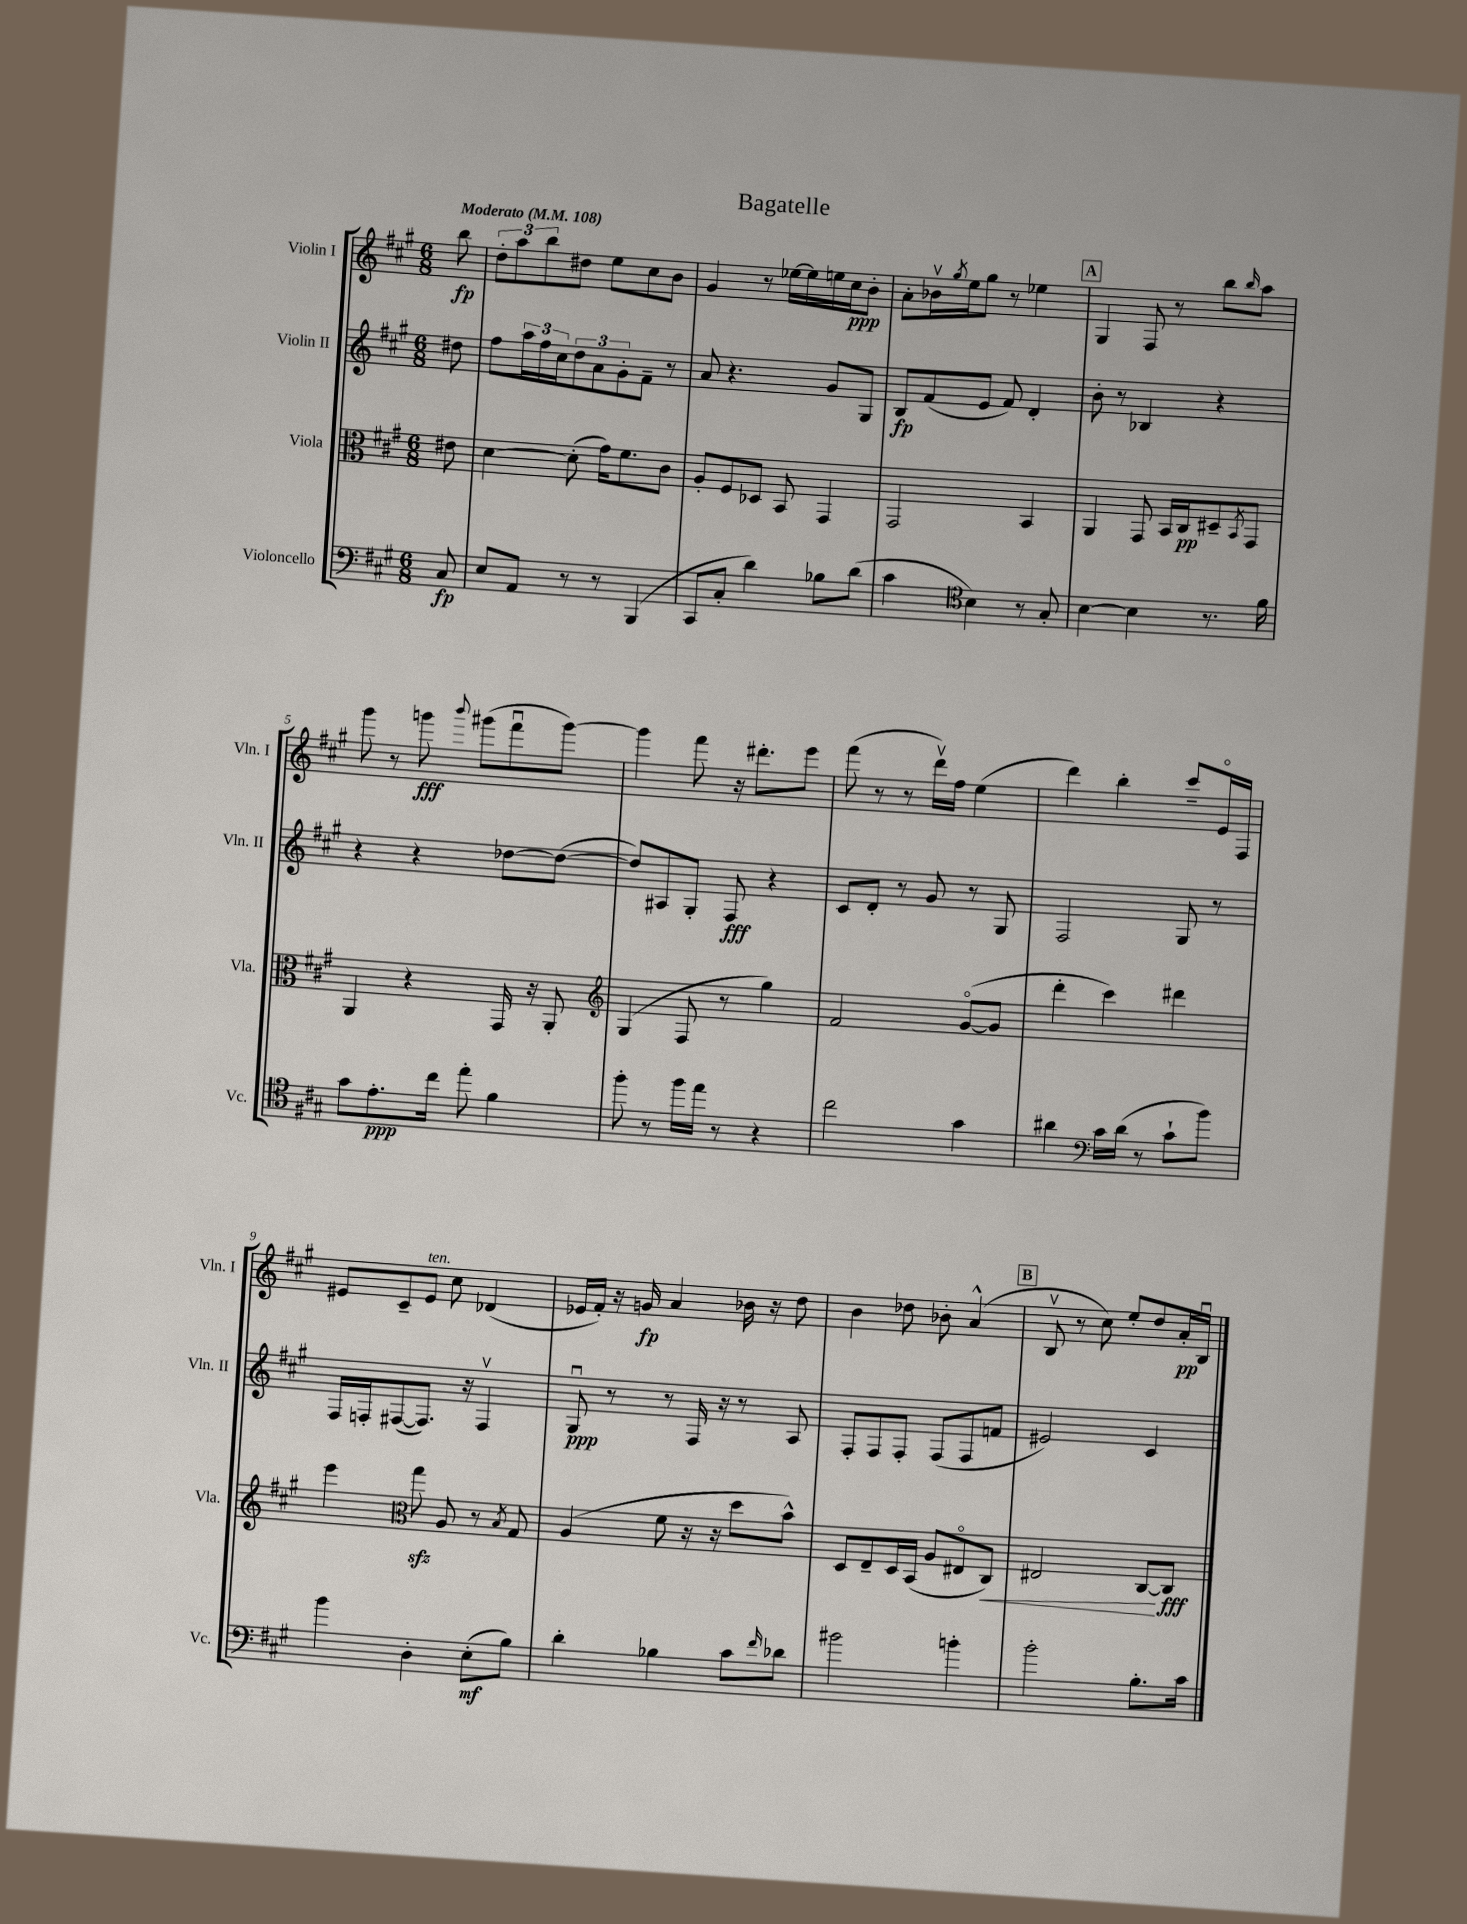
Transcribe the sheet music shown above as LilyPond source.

\header { title = "Bagatelle" }
<<
\new StaffGroup <<
\new Staff = "s0" \with { instrumentName = "Violin I" shortInstrumentName = "Vln. I" } {
    \clef treble \key a \major \numericTimeSignature \time 6/8 \partial 8 \tempo "Moderato" 4 = 108
    b''8\fp |
    \tuplet 3/2 { d''8-. a''8 b''8 } dis''8 e''8 cis''8 b'8 |
    gis'4 r8 ees''16~ ees''16 e''16 cis''16\ppp b'8-. |
    a'8-. bes'16\upbow \acciaccatura { gis''8 } e''16 gis''8 r8 ees''4 |
    \mark \markup { \box "A" } gis4 fis8 r8 b''8 \grace { b''16 } a''8 |
    gis'''8 r8 g'''8\fff \appoggiatura { b'''8 } gis'''8( fis'''8\downbow gis'''8~) |
    gis'''4 fis'''8 r16 dis'''8.-. e'''8 |
    fis'''8( r8 r8 d'''16\upbow) fis''16 e''4( |
    d'''4) b''4-. cis'''8-- e'16\flageolet fis16 |
    eis'8 cis'8-- eis'8^\markup { \italic "ten." } cis''8 des'4( |
    ees'16 fis'16-.) r16 g'16\fp a'4 bes'16 r16 d''8 |
    b'4 des''8 bes'8-. a'4-^( |
    \mark \markup { \box "B" } b8\upbow r8 cis''8) e''8-. d''8 a'16-.\pp b16\downbow \bar "|." |
}
\new Staff = "s1" \with { instrumentName = "Violin II" shortInstrumentName = "Vln. II" } {
    \clef treble \key a \major \numericTimeSignature \time 6/8 \partial 8
    dis''8 |
    fis''8 \tuplet 3/2 { a''16 fis''16 cis''16 } \tuplet 3/2 { d''8 a'8 gis'8-. } fis'8-- r8 |
    a'8 r4. gis'8 gis8 |
    b8\fp fis'8( e'8 fis'8) d'4-. |
    \mark \markup { \box "A" } b'8-. r8 bes4 r4 |
    r4 r4 des''8~ des''8~( |
    des''8) ais8 gis8-. fis8\fff r4 |
    cis'8 d'8-. r8 gis'8 r8 gis8 |
    fis2 gis8 r8 |
    fis16 f16-. fis8~( fis8.) r16 fis4\upbow |
    gis8\downbow\ppp r8 r8 fis16 r16 r8 a8 |
    fis8-. fis8 fis8-. fis8( fis8 f'8 |
    \mark \markup { \box "B" } eis'2) cis'4 \bar "|." |
}
\new Staff = "s2" \with { instrumentName = "Viola" shortInstrumentName = "Vla." } {
    \clef alto \key a \major \numericTimeSignature \time 6/8 \partial 8
    eis'8 |
    d'4~ d'8-.( gis'16) fis'8. cis'8 |
    a8-. fis8 des8 b,8 gis,4 |
    gis,2 b,4 |
    \mark \markup { \box "A" } a,4 gis,8 b,16 cis16\pp dis8-- \acciaccatura { b,8 } gis,8 |
    a,4 r4 gis,16 r16 a,8-. |
    \clef treble gis4( fis8 r8 gis''4) |
    fis'2 gis'8~\flageolet( gis'8 |
    d'''4-. cis'''4) dis'''4 |
    e'''4 \clef alto gis''8\sfz a8 r8 \acciaccatura { b8 } gis8 |
    a4( fis'8 r16 r16 d''8 b'8-^) |
    d8 e8-- d16 b,16( a8 eis8\flageolet cis8\<) |
    \mark \markup { \box "B" } eis2 cis8~\! cis8\fff \bar "|." |
}
\new Staff = "s3" \with { instrumentName = "Violoncello" shortInstrumentName = "Vc." } {
    \clef bass \key a \major \numericTimeSignature \time 6/8 \partial 8
    cis8\fp |
    e8 a,8 r8 r8 b,,4( |
    cis,8 cis8-. d'4) bes8 d'8( |
    cis'4 \clef tenor b4) r8 gis8-. |
    \mark \markup { \box "A" } b4~ b4 r8. fis'16 |
    gis'8 e'8.-.\ppp cis''16 e''8-. fis'4 |
    fis''8-. r8 fis''16 e''16 r8 r4 |
    cis''2 gis'4 |
    ais'4 \clef bass cis'16 d'16( r8 cis'8-! b'8) |
    b'4 d4-. e8-.\mf( b8) |
    d'4-. bes4 cis'8 \grace { fis'16 } des'8 |
    bis'2 b'4-. |
    \mark \markup { \box "B" } b'2-. b8.-. cis'16 \bar "|." |
}
>>
>>
